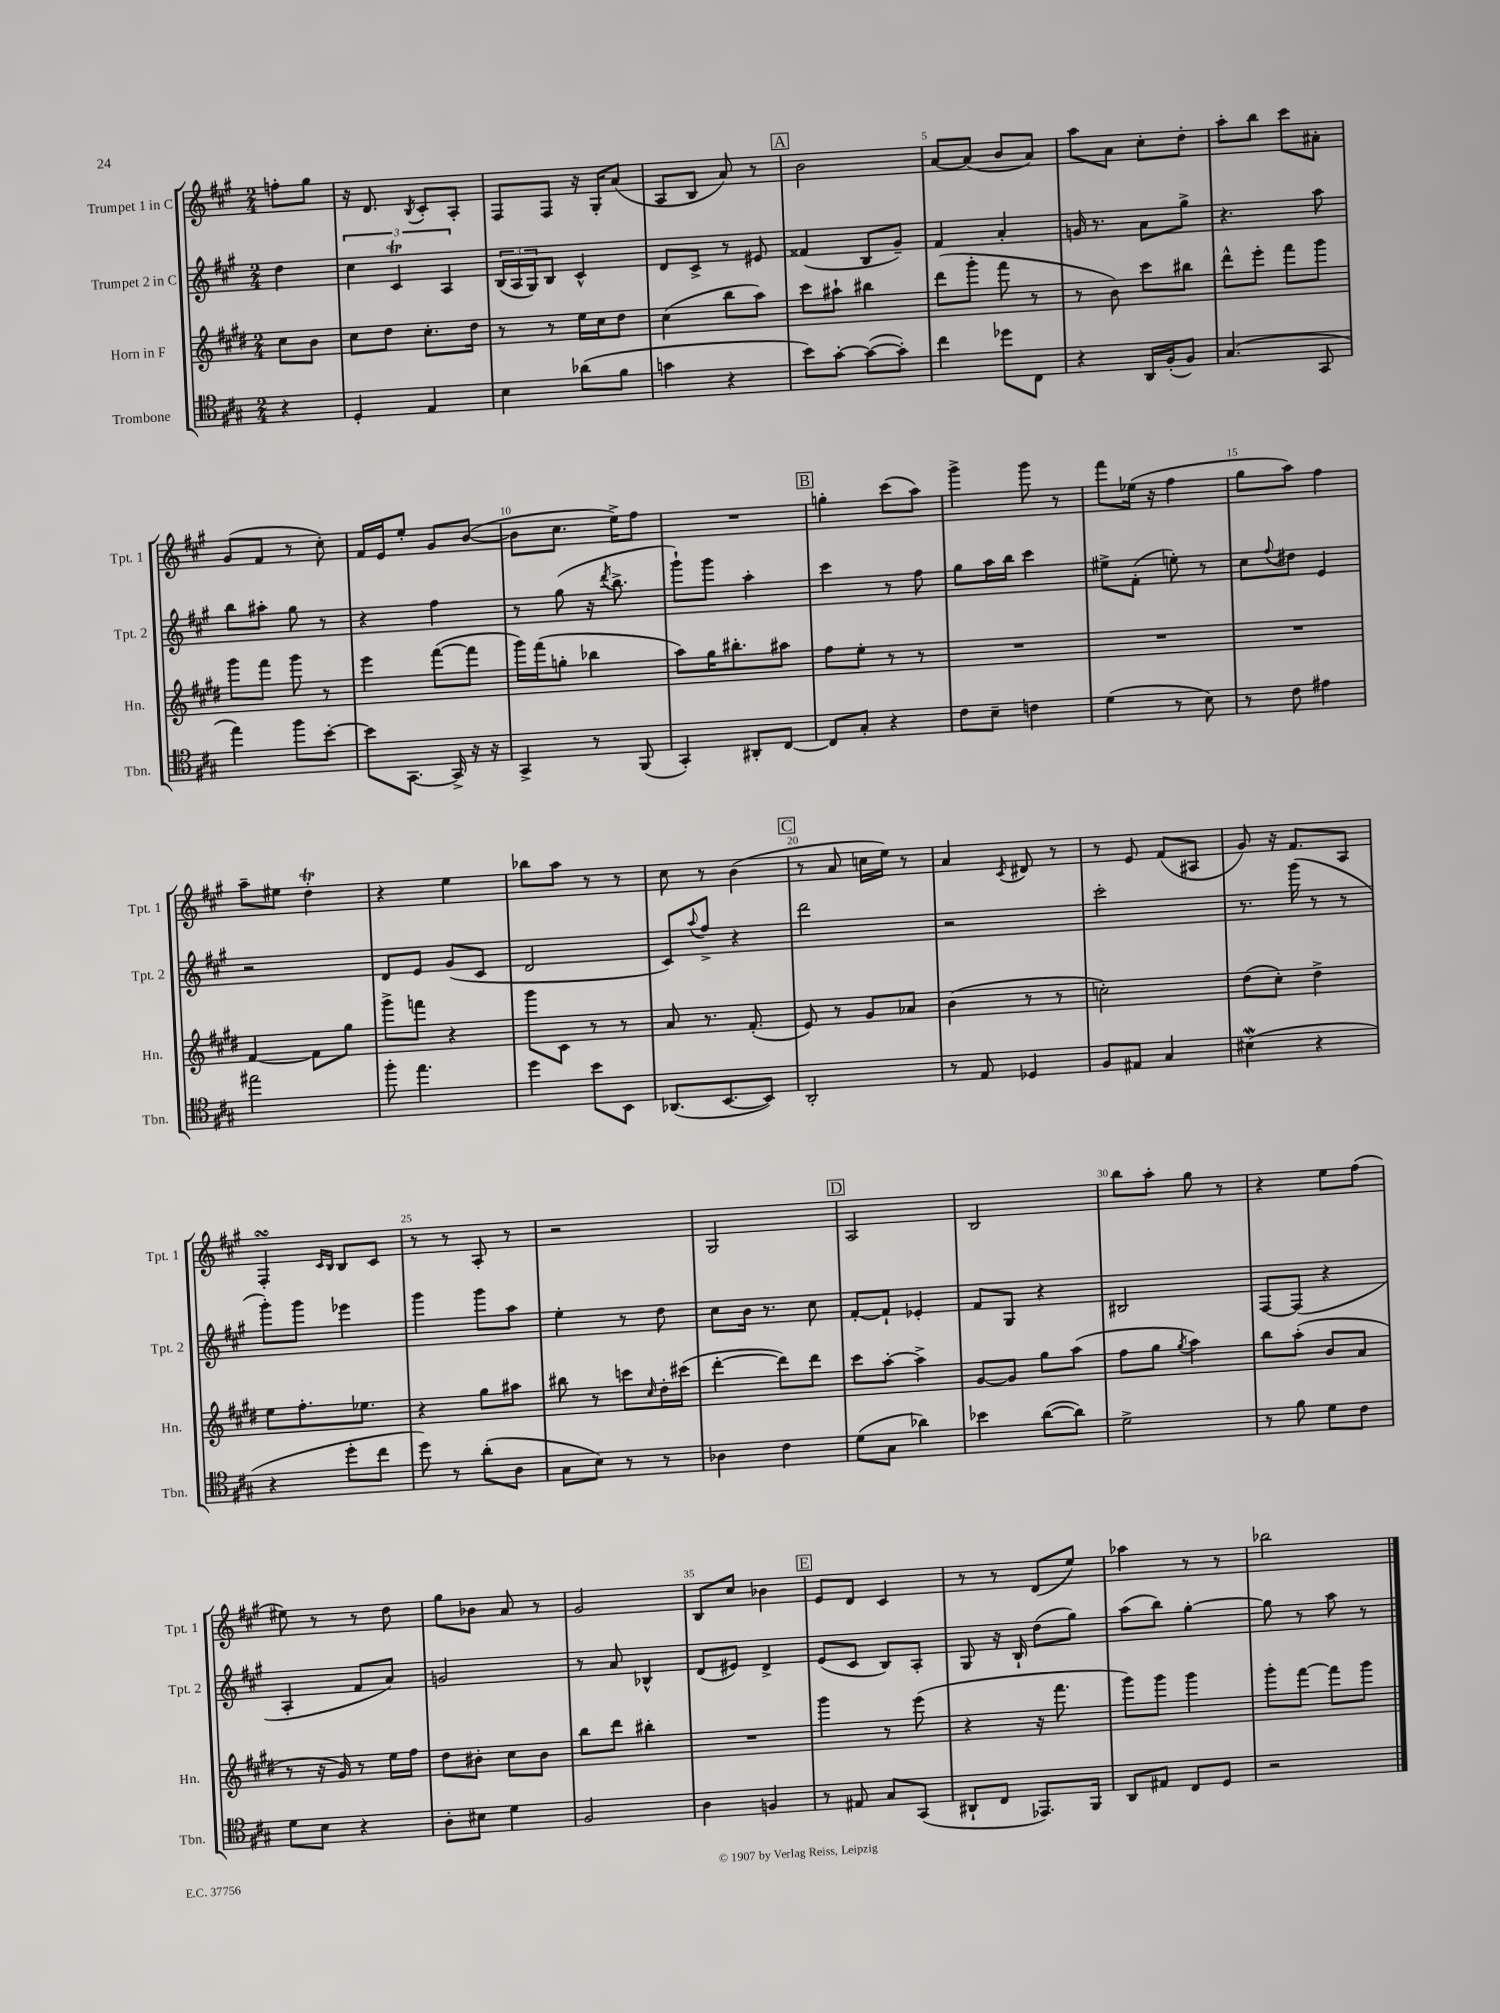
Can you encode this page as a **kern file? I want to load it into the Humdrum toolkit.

**kern	**kern	**kern	**kern
*staff4	*staff3	*staff2	*staff1
*clefC4	*clefG2	*clefG2	*clefG2
*k[f#c#g#]	*k[f#c#g#d#]	*k[f#c#g#]	*k[f#c#g#]
*M2/4	*M2/4	*M2/4	*M2/4
4r	8cc#	4dd	8ff'
.	8b	.	8gg#
=	=	=	=
4D'	8cc#	6cc#	16r
.	.	.	8.d
.	8dd#	.	.
.	.	6c#	.
.	.	.	8qB
4E	8.cc#'	.	8c#'
.	.	6A	.
.	.	.	8A'
.	16dd#	.	.
=	=	=	=
4B	8r	(24B	8F#
.	.	24A	.
.	.	24G#)	.
.	8r	8B	8F#
(8a-	16ee	4c#^^	16r
.	16cc#	.	16G#'
8f#	8dd#	.	(8a
=	=	=	=
4g	(4cc#	8d	8A
.	.	8c#^	8B
4r	8bb	8r	8a)
.	8aa)	8e#	8r
=	=	=	=
8b)	8ccc#	(4f##	2b
[8g#'	8aa#`	.	.
(8g#_	4bb#	8B	.
8g#'])	.	8g#~)	.
=	=	=	=
4cc#	(8ddd#	4f#	[8a
.	8ggg#'	.	(8a]
8dd-	8fff#	4a'	8b
8C#	8r	.	8a)
=	=	=	=
4r	8r	16g	8aa
.	.	8.r	.
.	8b)	.	8a
16AA	8ccc#	8a	8cc#'
(16F#'	.	.	.
8F#)	8bb#	8gg#^	8dd'
=	=	=	=
(4.G#	8ddd#^^	4.r	8aa'
.	8eee'	.	8bb
.	8fff#	.	8ccc#
8GG#	8ggg#	8aa	8a#'
=	=	=	=
4ee)	8ggg#	8bb	(8g#
.	8fff#	8aa#'	8f#
8ff#	8ggg#	8gg#	8r
[8b'	8r	8r	8cc#')
=	=	=	=
8b]	4eee	4r	16f#
.	.	.	16e
[8.GG#	.	.	8ee'
.	([8fff#	4ff#	8g#
16GG#^]	.	.	.
16r	8fff#]	.	([8b
16r	.	.	.
=	=	=	=
4GG#^	16ggg#)	8r	8b]
.	(16fff#	.	.
.	8gg'	(8gg#	8.cc#
8r	4bb-	16r	.
.	.	8qddd	.
.	.	8.bb^	16ee^)
(8FF#	.	.	8ff#
=	=	=	=
4GG#')	8aa)	8ggg#`)	2r
.	16gg#	8ggg#	.
.	8.bb#'	.	.
8AA#'	.	4aa'	.
[8C#	8aa#	.	.
=	=	=	=
8C#]	8ff#	4ccc#	4gg'
8G#'	8ee'	.	.
4r	8r	8r	(8ccc#
.	8r	8ff#	8aa)
=	=	=	=
8c#	2r	8gg#	4ggg#^
8B~	.	16aa	.
.	.	16bb	.
4c	.	4ccc#	8ggg#
.	.	.	8r
=	=	=	=
(4d	2r	8ee#^	8fff#
.	.	(8f#'	(16ee-
.	.	.	16r
8r	.	8ee')	4ff#
8B)	.	8r	.
=	=	=	=
8r	2r	8cc#	8gg#
.	.	8qqff#	.
8c#	.	8dd#	8aa)
4e#	.	4e	4ff#
=	=	=	=
2ee#	[4f#	2r	8aa~
.	.	.	8ee#
.	8f#]	.	4dd'
.	8gg#	.	.
=	=	=	=
8ff#'	8ggg#^	8d	4r
4.ee	8fff	8e	.
.	4r	(8g#	4ee
.	.	8c#	.
=	=	=	=
4dd	8ggg#	2d	8bb-
.	8c#	.	8aa
8b	8r	.	8r
8BB	8r	.	8r
=	=	=	=
(8.AA-	8a	8c#)	8cc#
.	.	8qqaa	.
.	8.r	8ff#^	8r
[8.BB	.	.	.
.	.	4r	(4b
.	(8.f#'	.	.
8BB])	.	.	.
=	=	=	=
2AA'	8e)	2ddd	8r
.	8r	.	8a
.	8g#	.	16cc
.	.	.	16ee)
.	8a-	.	8r
=	=	=	=
8r	(4b	2r	4a
8E	.	.	.
.	.	.	8qc#
4D-	8r	.	8d#
.	8r	.	8r
=	=	=	=
8F#	2cc')	2ccc#'	8r
8E#	.	.	8e
4G#	.	.	(8f#
.	.	.	8A#
=	=	=	=
(4B#	(8dd#	8.r	8g#)
.	8cc#')	.	16r
.	.	(16ggg#	8.f#
4r	4dd#^	8r	.
.	.	8r	8A
=	=	=	=
4r	8ee	8ggg#')	4F#'
.	8.ff#'	8ggg#	.
.	.	.	16qqc#
.	.	.	16qqB
8dd'	.	4eee-	8B
.	8.ee-	.	.
8cc#	.	.	8c#
=	=	=	=
8dd)	4r	4ggg#	8r
8r	.	.	8r
(8a'	8gg#	8ggg#	8A'
8A	8aa#	8aa	8r
=	=	=	=
8G#	8bb#	4ee'	2r
8B)	8r	.	.
8r	8ccc	8r	.
.	16qqcc#	.	.
8r	16dd#'	8dd	.
.	(16ccc#	.	.
=	=	=	=
4A-	[4ddd#'	8cc#	2G#
.	.	16b	.
.	.	8.r	.
4c#	8ddd#])	.	.
.	8ddd#	8cc#	.
=	=	=	=
(8d	8ccc#	[8f#'	2A
8G#	[8aa'	8f#`]	.
4a-)	4aa^]	4e-'	.
=	=	=	=
4b-	[8g#	8f#	2B
.	8g#]	8G#	.
([8a	8gg#	4r	.
8a])	(8aa	.	.
=	=	=	=
2d^	8ff#	2B#	8bb
.	8gg#	.	8aa'
.	8qgg#	.	.
.	4aa)	.	8gg#
.	.	.	8r
=	=	=	=
8r	8bb	[8F#	4r
8f#	(8aa'	(8F#]	.
8d	8b	4r	8ee
8c#	8a	.	(8ff#
=	=	=	=
8d	8r	4A'	8ee#)
8B	16r	.	8r
.	16g#)	.	.
4r	8r	8f#	8r
.	16ee	8a)	8dd
.	16ff#	.	.
=	=	=	=
8A'	8dd#	2g	8gg#
8B#	8b#'	.	8b-
4d	8cc#	.	8a
.	8b#	.	8r
=	=	=	=
2F#	8bb	8r	2g#
.	8ddd#	8a	.
.	4bb#'	4B-^^	.
=	=	=	=
4A	2r	(8d	8B
.	.	8e#)	8cc#
4F	.	4d^	4b-
=	=	=	=
8r	4ggg#	(8e	8e
8E#	.	8c#	8d
8G#	8r	8B)	4c#
(8GG#	(8eee	8A'	.
=	=	=	=
8AA#`	4r	8G#	8r
8C#	.	16r	8r
.	.	16B`	.
8.EE-)	16r	(8dd	(8d
.	8.fff#	.	.
.	.	8gg#)	8ee)
16FF#	.	.	.
=	=	=	=
8AA	8ggg#)	(8aa	4aa-
8E#	8ggg#	8bb)	.
8C#	4ggg#	[4gg#'	8r
8D	.	.	8r
=	=	=	=
2r	8ggg#'	8gg#]	2bb-
.	[8fff#	8r	.
.	8fff#]	8aa	.
.	8ggg#	8r	.
==	==	==	==
*-	*-	*-	*-
